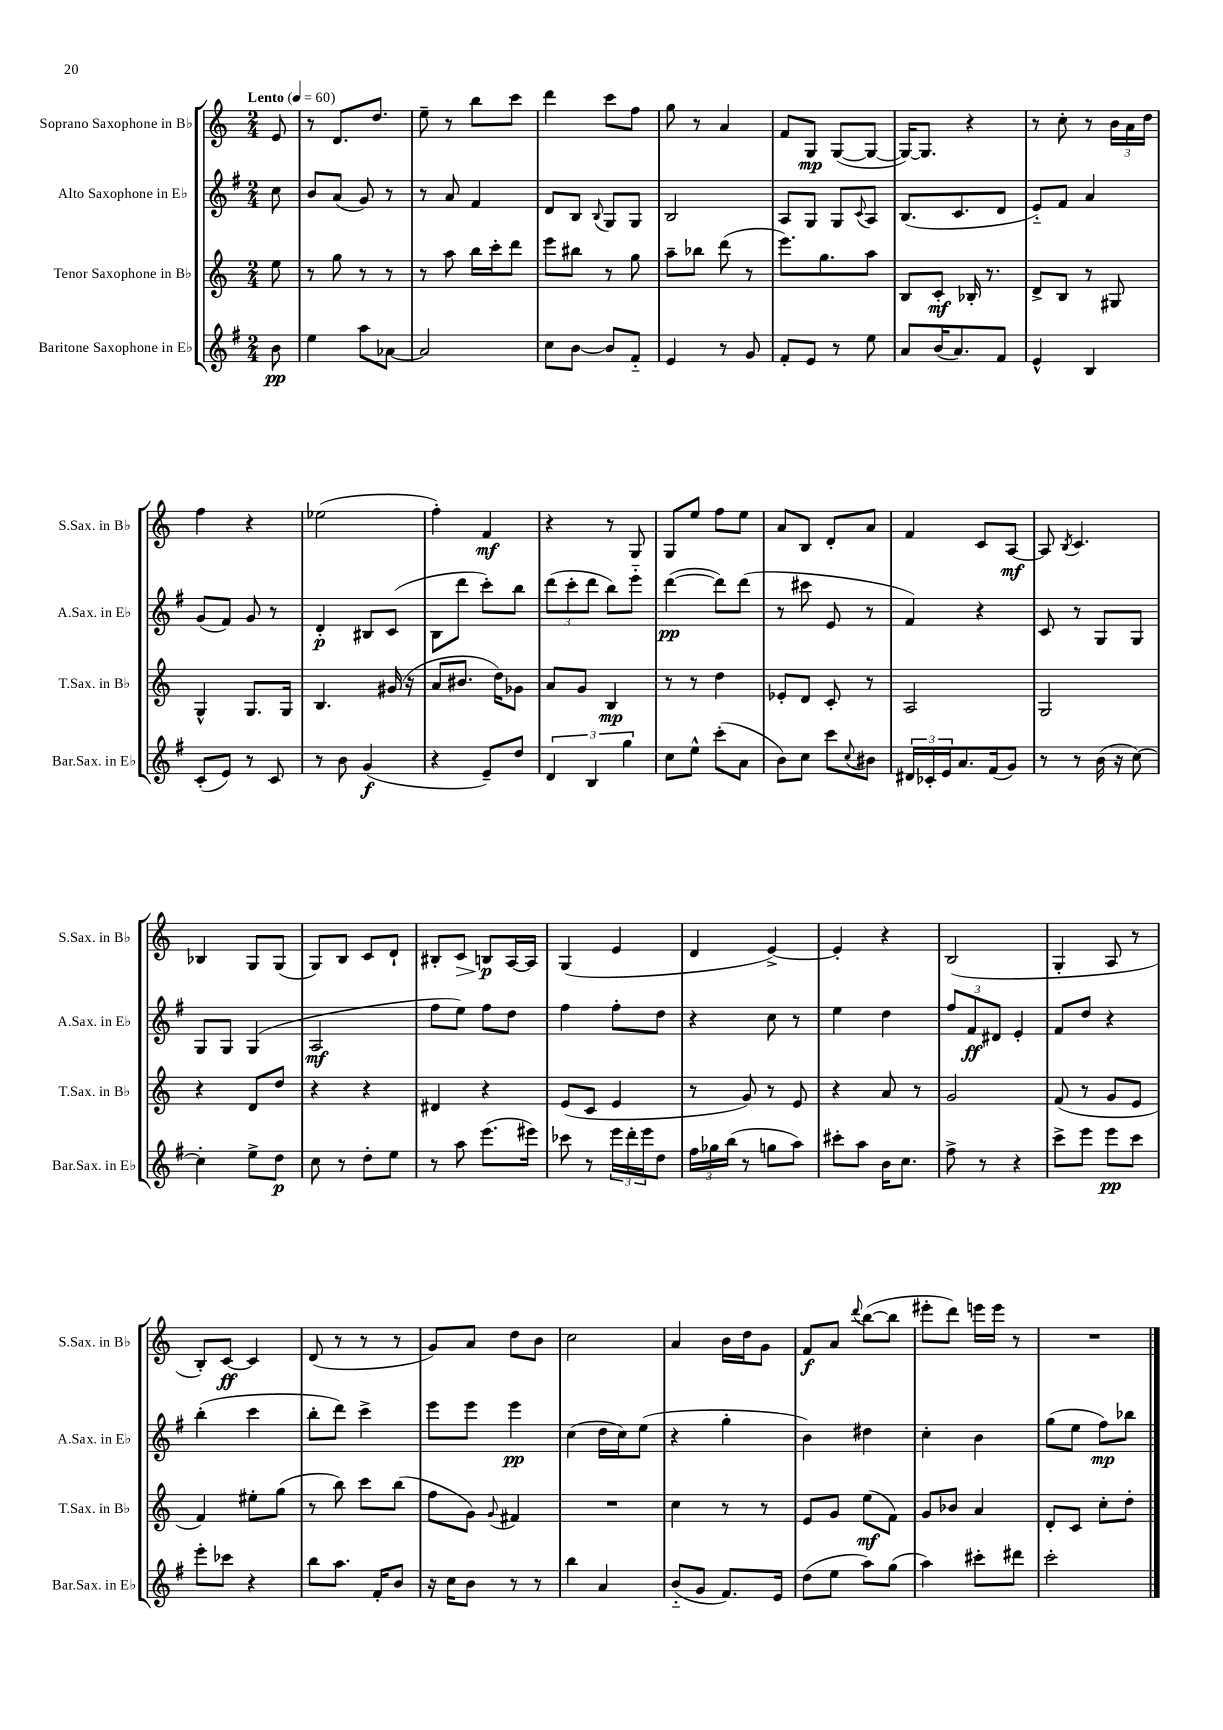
<<
\new StaffGroup <<
\new Staff = "s0" \with { instrumentName = "Soprano Saxophone in Bb" shortInstrumentName = "S.Sax. in Bb" } {
    \clef treble \key c \major \numericTimeSignature \time 2/4 \partial 8 \tempo "Lento" 4 = 60
    e'8 |
    r8 d'8. d''8. |
    e''8-- r8 b''8 c'''8 |
    d'''4 c'''8 f''8 |
    g''8 r8 a'4 |
    f'8 g8\mp g8~( g8~ |
    g16~) g8. r4 |
    r8 c''8-. r8 \tuplet 3/2 { b'16 a'16 d''16 } |
    f''4 r4 |
    ees''2( |
    f''4-.) f'4\mf |
    r4 r8 g8 |
    g8 e''8 f''8 e''8 |
    a'8 b8 d'8-. a'8 |
    f'4 c'8 a8~\mf |
    a8 \acciaccatura { b8 } c'4. |
    bes4 g8 g8( |
    g8) b8 c'8 d'8-! |
    bis8-. c'8\> b8\p\! a16~ a16 |
    g4( e'4 |
    d'4 e'4~->) |
    e'4-. r4 |
    b2( |
    g4-. a8 r8 |
    b8-.) c'8~\ff c'4 |
    d'8( r8 r8 r8 |
    g'8) a'8 d''8 b'8 |
    c''2 |
    a'4 b'16 d''16 g'8 |
    f'8\f a'8 \appoggiatura { d'''8 } b''8~( b''8 |
    eis'''8-. d'''8) e'''16 e'''16 r8 |
    R2 \bar "|." |
}
\new Staff = "s1" \with { instrumentName = "Alto Saxophone in Eb" shortInstrumentName = "A.Sax. in Eb" } {
    \clef treble \key g \major \numericTimeSignature \time 2/4 \partial 8
    c''8 |
    b'8 a'8( g'8) r8 |
    r8 a'8 fis'4 |
    d'8 b8 \appoggiatura { b8 } g8 g8 |
    b2 |
    a8 g8 g8 \appoggiatura { c'8 } a8 |
    b8.( c'8. d'8 |
    e'8-_) fis'8 a'4 |
    g'8( fis'8) g'8 r8 |
    d'4-.\p bis8 c'8( |
    b8 d'''8 c'''8-.) b''8 |
    \tuplet 3/2 { d'''8( c'''8-. d'''8 } b''8) e'''8-_ |
    d'''4~\pp( d'''8) d'''8( |
    r8 cis'''8 e'8 r8 |
    fis'4) r4 |
    c'8 r8 g8 g8 |
    g8 g8 g4( |
    a2\mf |
    fis''8 e''8) fis''8 d''8 |
    fis''4 fis''8-. d''8 |
    r4 c''8 r8 |
    e''4 d''4 |
    \tuplet 3/2 { fis''8 fis'8\ff dis'8 } e'4-. |
    fis'8 d''8 r4 |
    b''4-.( c'''4 |
    b''8-. d'''8) c'''4-> |
    e'''8 e'''8 e'''4\pp |
    c''4( d''16 c''16) e''8( |
    r4 g''4-. |
    b'4) dis''4 |
    c''4-. b'4 |
    g''8( e''8 fis''8\mp) bes''8 \bar "|." |
}
\new Staff = "s2" \with { instrumentName = "Tenor Saxophone in Bb" shortInstrumentName = "T.Sax. in Bb" } {
    \clef treble \key c \major \numericTimeSignature \time 2/4 \partial 8
    e''8 |
    r8 g''8 r8 r8 |
    r8 a''8 b''16 c'''16-. d'''8 |
    e'''8 bis''8 r8 g''8 |
    a''8-- bes''8 d'''8( r8 |
    e'''8.) g''8. a''8 |
    b8 c'8-.\mf bes16-. r8. |
    d'8-> b8 r8 gis8 |
    g4-^ g8. g16 |
    b4. gis'16( r16 |
    a'8 bis'8. d''16) ges'8 |
    a'8 g'8 b4\mp |
    r8 r8 d''4 |
    ees'8-. d'8 c'8-. r8 |
    a2 |
    g2 |
    r4 d'8 d''8 |
    r4 r4 |
    dis'4 r4 |
    e'8( c'8 e'4 |
    r8 g'8) r8 e'8 |
    r4 a'8 r8 |
    g'2 |
    f'8( r8 g'8 e'8 |
    f'4) eis''8-. g''8( |
    r8 b''8) c'''8 b''8( |
    f''8 g'8) \appoggiatura { g'8 } fis'4 |
    R2 |
    c''4 r8 r8 |
    e'8 g'8 e''8\mf( f'8) |
    g'8 bes'8 a'4 |
    d'8-. c'8 c''8-. d''8-. \bar "|." |
}
\new Staff = "s3" \with { instrumentName = "Baritone Saxophone in Eb" shortInstrumentName = "Bar.Sax. in Eb" } {
    \clef treble \key g \major \numericTimeSignature \time 2/4 \partial 8
    b'8\pp |
    e''4 a''8 aes'8~ |
    aes'2 |
    c''8 b'8~ b'8 fis'8-_ |
    e'4 r8 g'8 |
    fis'8-. e'8 r8 e''8 |
    a'8 b'16( a'8.) fis'8 |
    e'4-^ b4 |
    c'8-.( e'8) r8 c'8 |
    r8 b'8 g'4\f( |
    r4 e'8--) d''8 |
    \tuplet 3/2 { d'4 b4 g''4 } |
    c''8 e''8-^ c'''8-.( a'8 |
    b'8) c''8 c'''8 \appoggiatura { c''8 } bis'8 |
    \tuplet 3/2 { dis'16 ces'16-. e'16 } a'8. fis'16( g'8) |
    r8 r8 b'16( r16 c''8~) |
    c''4-. e''8-> d''8\p |
    c''8 r8 d''8-. e''8 |
    r8 a''8 e'''8.( eis'''16) |
    ces'''8 r8 \tuplet 3/2 { e'''16 d'''16-. e'''16 } d''8 |
    \tuplet 3/2 { fis''16 ges''16 b''16( } r8 g''8 a''8) |
    cis'''8-. a''8 b'16 c''8. |
    fis''8-> r8 r4 |
    c'''8-> e'''8 e'''8\pp c'''8 |
    e'''8-. ces'''8 r4 |
    b''8 a''8. fis'16-. b'8 |
    r16 c''16 b'8 r8 r8 |
    b''4 a'4 |
    b'8-_( g'8 fis'8.) e'16 |
    d''8( e''8 a''8) g''8( |
    a''4) cis'''8-. dis'''8 |
    c'''2-. \bar "|." |
}
>>
>>
\layout { \context { \Score \remove "Bar_number_engraver" } }
